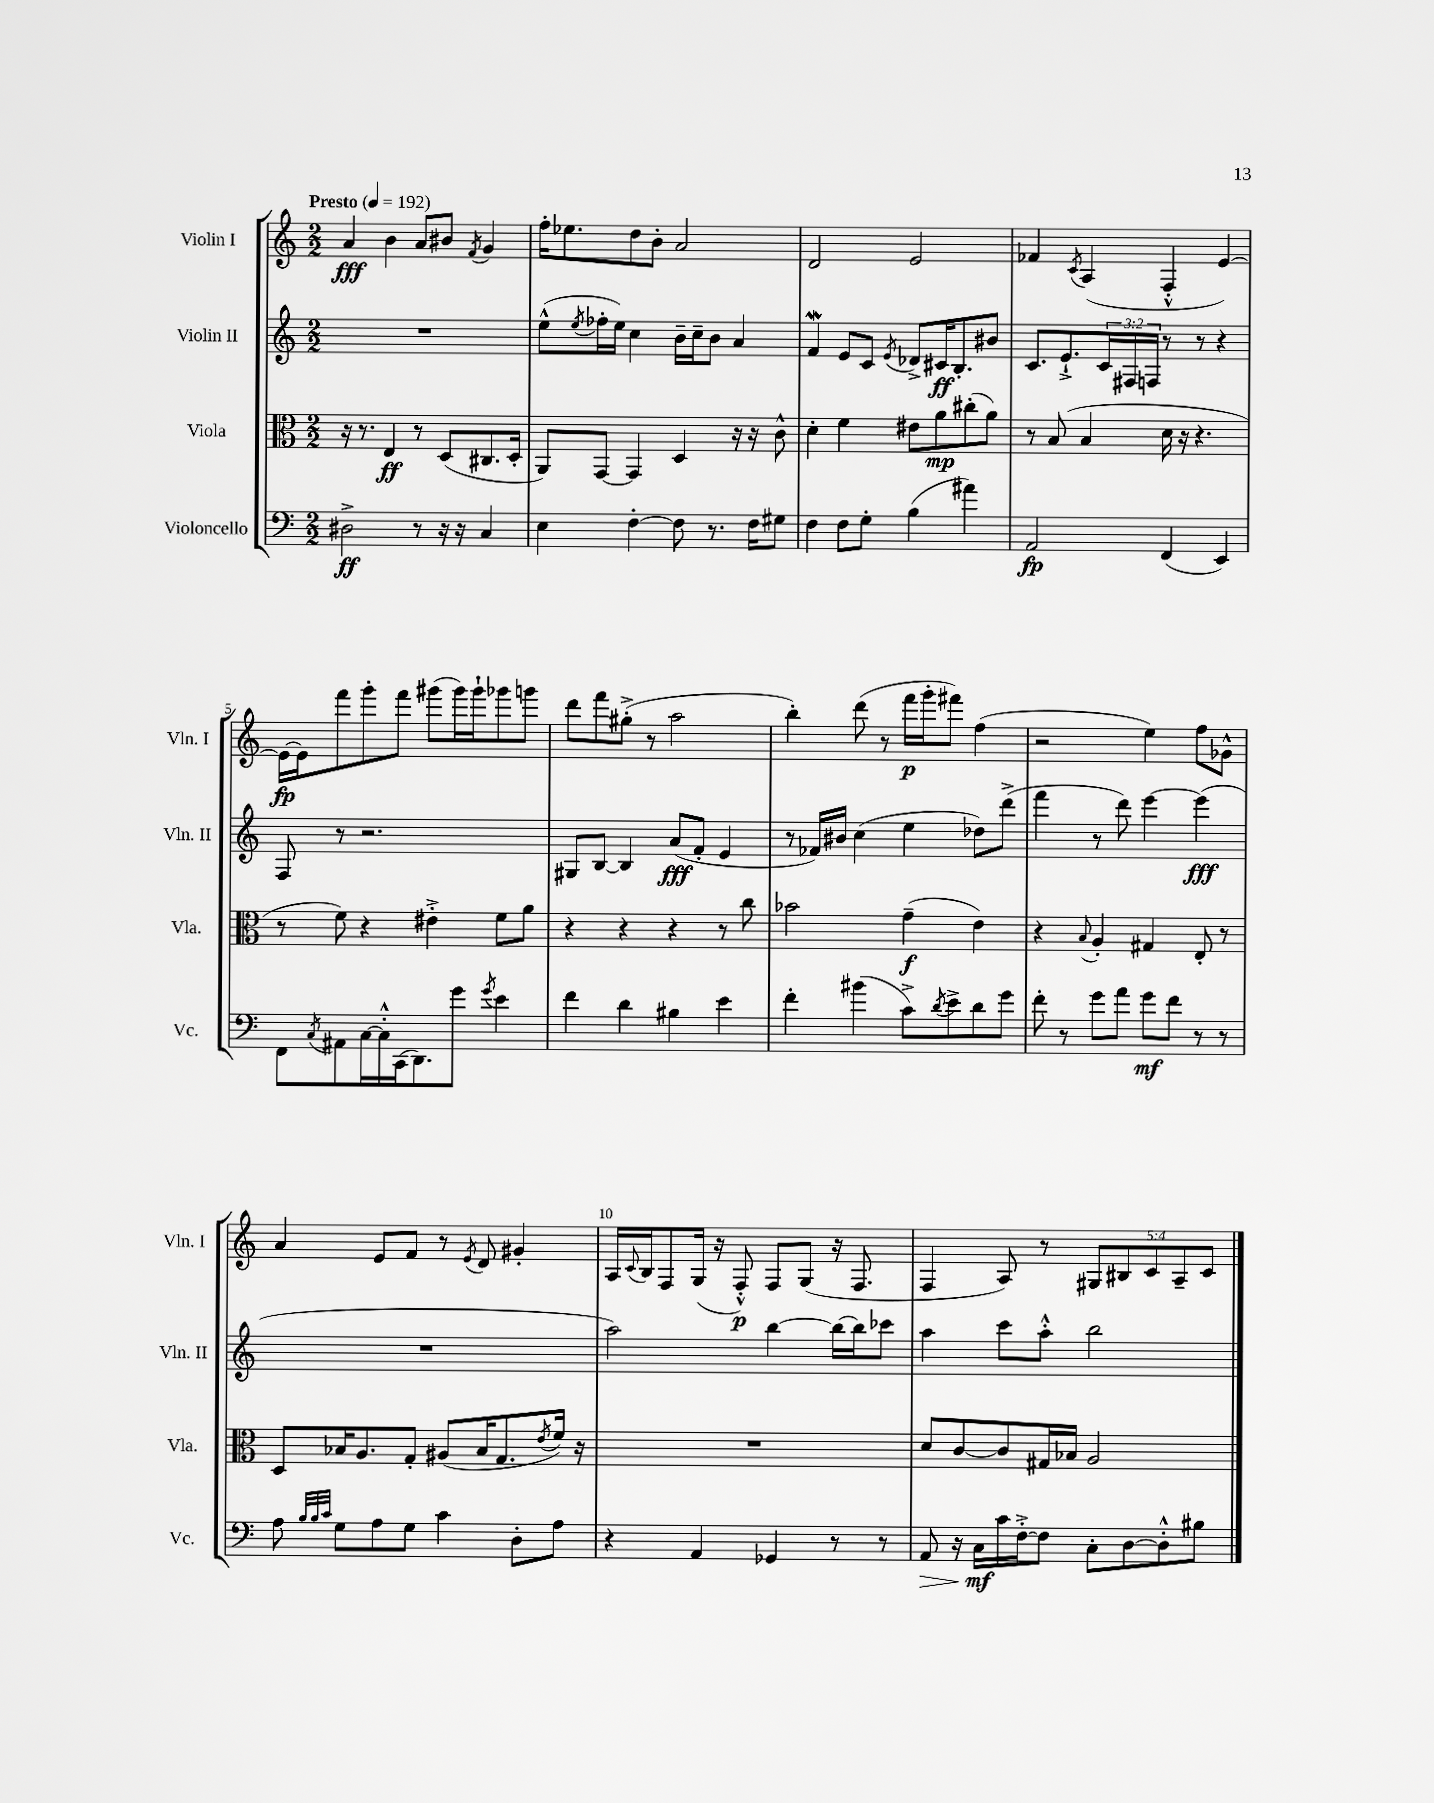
<<
\new StaffGroup <<
\new Staff = "s0" \with { instrumentName = "Violin I" shortInstrumentName = "Vln. I" } {
    \clef treble \key c \major \numericTimeSignature \time 2/2 \override Staff.TupletNumber.text = #tuplet-number::calc-fraction-text \tempo "Presto" 4 = 192
    a'4\fff b'4 a'8 bis'8 \acciaccatura { f'8 } g'4 |
    f''16-. ees''8. d''8 b'8-. a'2 |
    d'2 e'2 |
    fes'4 \acciaccatura { c'8 } a4( f4-.-^ e'4~) |
    e'16~\fp e'16 f'''8 g'''8-. f'''8 gis'''8( gis'''16) gis'''16-! ges'''8 g'''8 |
    d'''8 f'''8 gis''8-.->( r8 a''2 |
    b''4-.) d'''8( r8 f'''16\p g'''16-. fis'''8) f''4( |
    r2 e''4) f''8 ges'8-^ |
    a'4 e'8 f'8 r8 \acciaccatura { e'8 } d'8 gis'4-. |
    a16 \appoggiatura { c'8 } b16 f8 g16( r16 f8-.-^\p) f8 g8( r16 f8. |
    f4 a8) r8 \tuplet 5/4 { gis8 bis8 c'8 a8-- c'8 } \bar "|." |
}
\new Staff = "s1" \with { instrumentName = "Violin II" shortInstrumentName = "Vln. II" } {
    \clef treble \key c \major \numericTimeSignature \time 2/2 \override Staff.TupletNumber.text = #tuplet-number::calc-fraction-text
    R1 |
    e''8-^( \acciaccatura { e''8 } fes''16-. e''16) c''4 b'16-- c''16-- b'8 a'4 |
    f'4\mordent e'8 c'8 \acciaccatura { e'8 } des'8-> cis'16\ff b8.-. bis'8 |
    c'8. e'8.-!-> \tuplet 3/2 { c'16 fis16 f16 } r8 r8 r4 |
    f8 r8 r2. |
    gis8 b8~ b4 a'8\fff( f'8-. e'4 |
    r8 fes'16) bis'16 c''4( e''4 des''8) d'''8->( |
    f'''4 r8 d'''8) e'''4~ e'''4\fff( |
    R1 |
    a''2) b''4~ b''16~ b''16 ces'''8 |
    a''4 c'''8 a''8-.-^ b''2 \bar "|." |
}
\new Staff = "s2" \with { instrumentName = "Viola" shortInstrumentName = "Vla." } {
    \clef alto \key c \major \numericTimeSignature \time 2/2
    r16 r8. e4\ff r8 d8( cis8. d16-. |
    a,8) g,8~ g,4 d4 r16 r16 c'8-^ |
    d'4-. f'4 eis'8 a'8\mp cis''8-.( a'8) |
    r8 b8( b4 d'16 r16 r4. |
    r8 f'8) r4 eis'4-.-> f'8 a'8 |
    r4 r4 r4 r8 c''8 |
    bes'2 g'4--\f( e'4) |
    r4 \appoggiatura { b8 } a4-. gis4 e8-. r8 |
    d8 bes16 a8. g8-. ais8( bes16 g8. \acciaccatura { e'8 } f'16) r16 |
    R1 |
    d'8 c'8~ c'8 gis16 bes16 a2 \bar "|." |
}
\new Staff = "s3" \with { instrumentName = "Violoncello" shortInstrumentName = "Vc." } {
    \clef bass \key c \major \numericTimeSignature \time 2/2
    dis2->\ff r8 r16 r16 c4 |
    e4 f4~-. f8 r8. f16 gis8 |
    f4 f8 g8-. b4( ais'4) |
    a,2\fp f,4( e,4) |
    f,8 \acciaccatura { c8 } ais,8 c16~ c16-.-^ c,16( d,8.) g'8 \acciaccatura { g'8 } e'4 |
    f'4 d'4 bis4 e'4 |
    f'4-. bis'4( c'8->) \acciaccatura { d'8 } e'8-> d'8 g'8 |
    f'8-. r8 g'8 a'8 g'8\mf f'8 r8 r8 |
    a8 \grace { b32 b32 c'32 } g8 a8 g8 c'4 d8-. a8 |
    r4 a,4 ges,4 r8 r8 |
    a,8\> r16 c16\mf\! c'16 f16~-.-> f8 c8-. d8~ d8-.-^ bis8 \bar "|." |
}
>>
>>
\layout { \context { \Score \override BarNumber.break-visibility = ##(#f #t #t) barNumberVisibility = #(every-nth-bar-number-visible 5) } }
